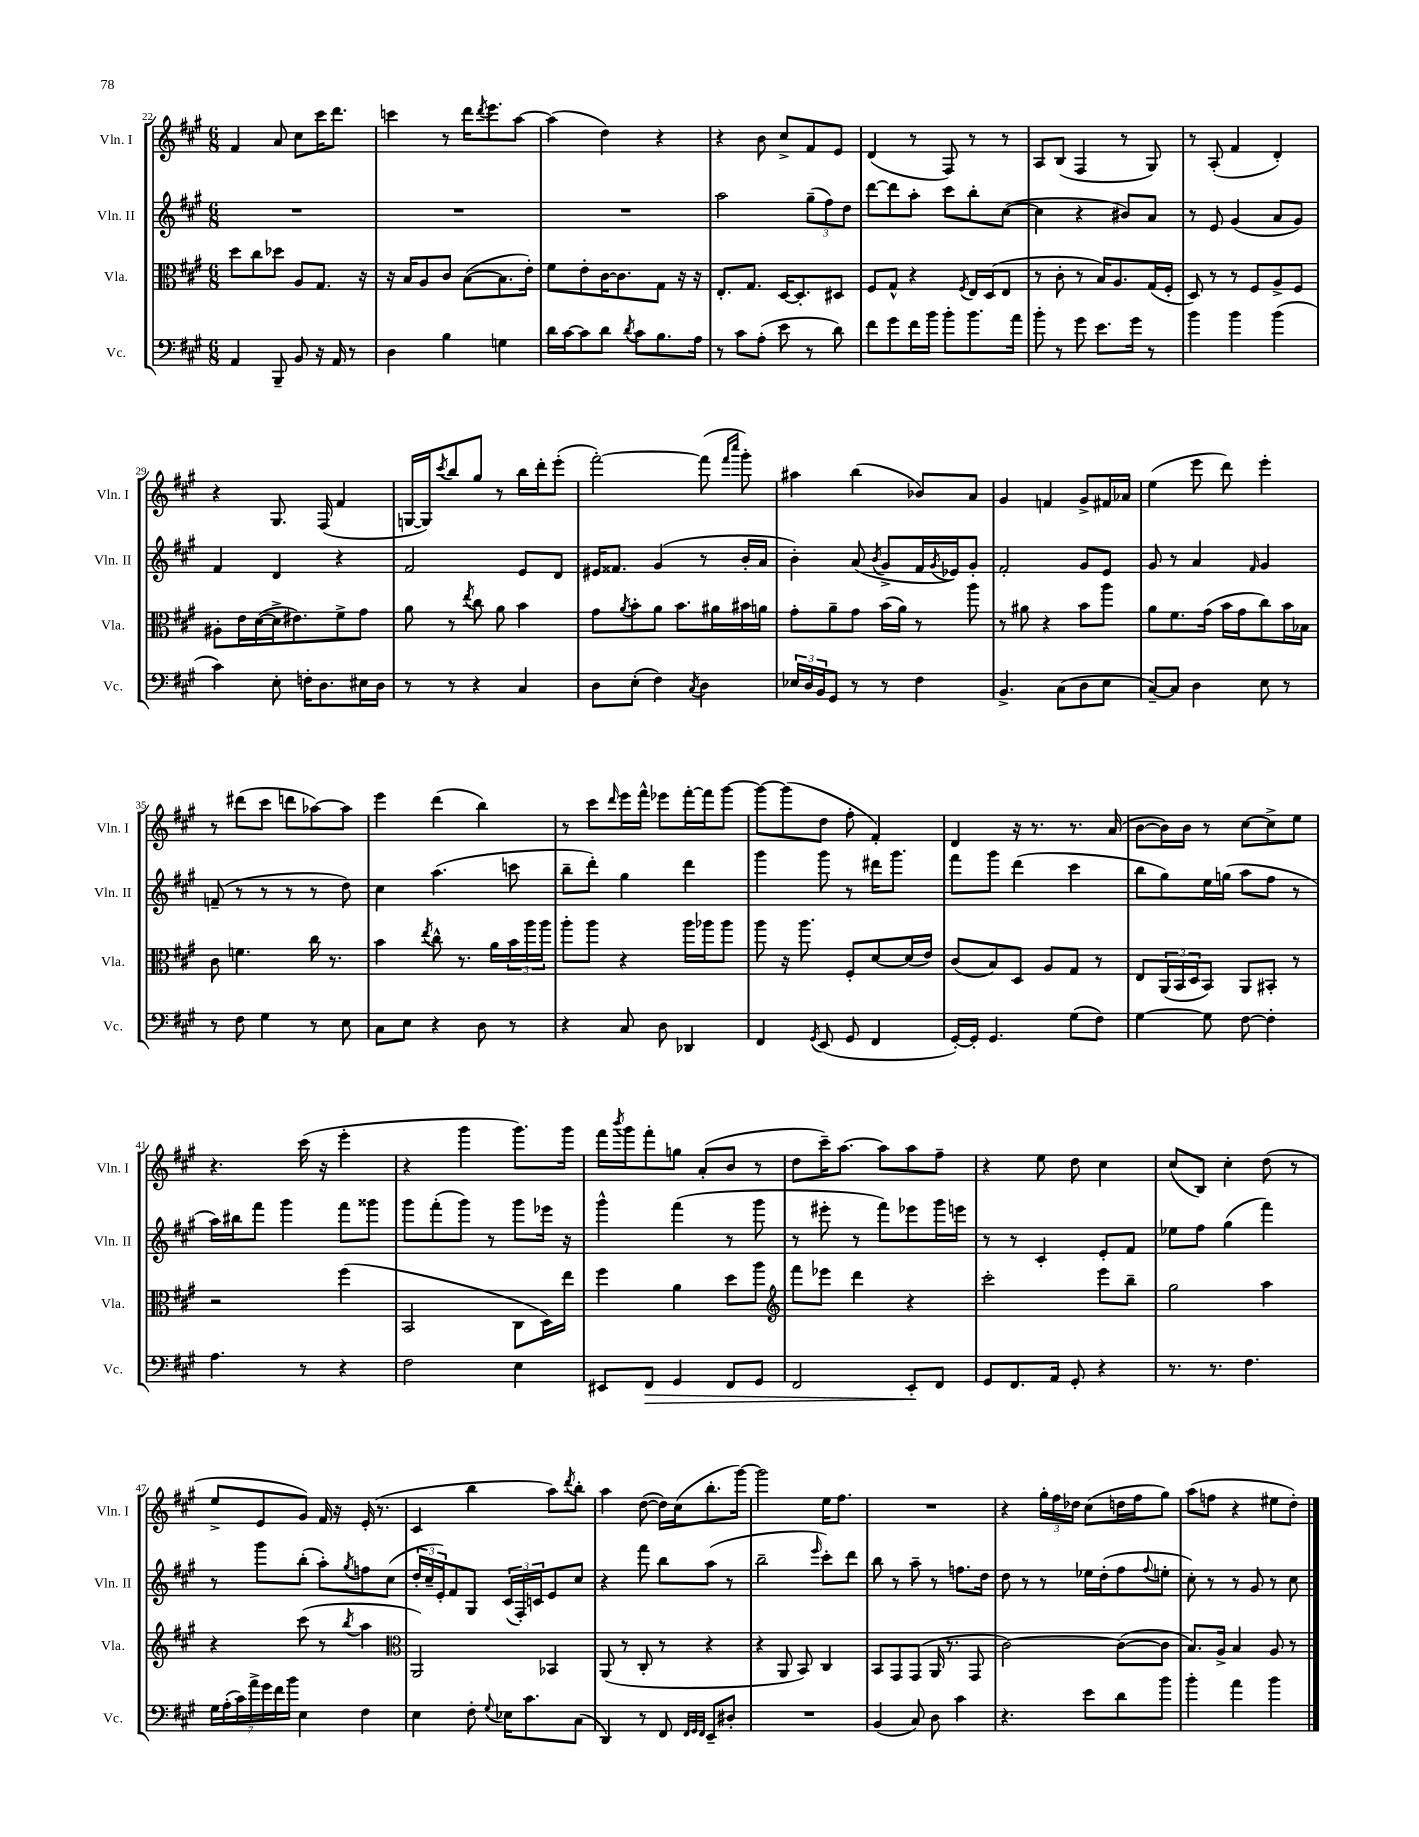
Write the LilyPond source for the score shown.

<<
\new StaffGroup <<
\new Staff = "s0" \with { instrumentName = "Vln. I" shortInstrumentName = "Vln. I" } {
    \clef treble \key a \major \numericTimeSignature \time 6/8
    fis'4 a'8 cis''8 cis'''16 d'''8. |
    c'''4 r8 d'''16 \acciaccatura { d'''8 } e'''8. a''8~ |
    a''4( d''4) r4 |
    r4 b'8 cis''8-> fis'8 e'8 |
    d'4( r8 fis8) r8 r8 |
    a8 b8( fis4 r8 gis8) |
    r8 a8-.( fis'4 d'4-.) |
    r4 gis8. fis16( fis'4 |
    g16~ g16) \acciaccatura { cis'''8 } b''8 gis''8 r8 b''16 d'''16-. e'''8-.( |
    fis'''2~-.) fis'''8( \grace { fis'''16 cis''''16 } gis'''8-.) |
    ais''4 b''4( bes'8) a'8 |
    gis'4 f'4 gis'8-> fis'16 aes'16 |
    e''4( e'''8 d'''8) e'''4-. |
    r8 dis'''8( cis'''8 d'''8 aes''8~) aes''8 |
    e'''4 d'''4( b''4) |
    r8 cis'''8 \grace { d'''16 } e'''16 fis'''16-^ ees'''8 fis'''16~-. fis'''16 gis'''8~ |
    gis'''8~ gis'''8( d''8 fis''8-. fis'4-.) |
    d'4 r16 r8. r8. a'16( |
    b'8~ b'16) b'16 r8 cis''8~ cis''8-> e''8 |
    r4. cis'''16( r16 e'''4-. |
    r4 gis'''4 gis'''8.) gis'''16 |
    fis'''16 \acciaccatura { b'''8 } gis'''16 fis'''8-. g''8 a'8-.( b'8 r8 |
    d''8 cis'''16--) a''8.~ a''8 a''8 fis''8-- |
    r4 e''8 d''8 cis''4 |
    cis''8( b8) cis''4-. d''8( r8 |
    e''8-> e'8 gis'8) fis'16 r16 e'16-.( r8. |
    cis'4 b''4 a''8) \acciaccatura { d'''8 } b''8-. |
    a''4 d''8~( d''16) cis''16( b''8.-. gis'''16~) |
    gis'''2 e''16 fis''8. |
    R2. |
    r4 \tuplet 3/2 { gis''16-. fis''16 des''16 } cis''8( d''16 fis''16 gis''8) |
    a''8( f''8 r4 eis''8 d''8-.) \bar "|." |
}
\new Staff = "s1" \with { instrumentName = "Vln. II" shortInstrumentName = "Vln. II" } {
    \clef treble \key a \major \numericTimeSignature \time 6/8
    R2. |
    R2. |
    R2. |
    a''2 \tuplet 3/2 { gis''8--( fis''8) d''8 } |
    d'''8~ d'''8 a''8-. cis'''8 b''8-. cis''8~( |
    cis''4 r4 bis'8) a'8 |
    r8 e'8 gis'4( a'8 gis'8) |
    fis'4 d'4 r4 |
    fis'2 e'8 d'8 |
    eis'16 fisis'8. gis'4( r8 b'16-. a'16 |
    b'4-.) a'8( \acciaccatura { b'8 } gis'8-> fis'16 \acciaccatura { gis'8 } ees'16) gis'8-. |
    fis'2-. gis'8 e'8 |
    gis'8 r8 a'4 \grace { fis'16 } gis'4 |
    f'8--( r8 r8 r8 r8 d''8) |
    cis''4 a''4.( c'''8 |
    b''8-- d'''8-.) gis''4 d'''4 |
    gis'''4 gis'''8 r8 dis'''16 gis'''8. |
    fis'''8 gis'''8 d'''4( cis'''4 |
    b''8 gis''8) e''16 g''16( a''8 fis''8 r8 |
    a''16) bis''16 fis'''8 gis'''4 fis'''8 gisis'''8 |
    gis'''8 fis'''8-.( gis'''8) r8 gis'''8 ees'''16 r16 |
    gis'''4-^ fis'''4( r8 gis'''8 |
    r8 eis'''8-. r8 fis'''8) ees'''8 gis'''16 e'''16 |
    r8 r8 cis'4-. e'8-. fis'8 |
    ees''8 fis''8 gis''4( fis'''4) |
    r8 gis'''8 b''8-.( a''8-.) \acciaccatura { gis''8 } f''8 cis''8( |
    \tuplet 3/2 { d''16-. cis''16-- e'16-.) } fis'8 gis8 \tuplet 3/2 { cis'16( fis16-.) c'16 } e'8 cis''8 |
    r4 fis'''8 b''8 a''8( r8 |
    b''2-- \grace { e'''16 } cis'''8-.) d'''8 |
    b''8 r8 a''8-- r8 f''8. d''16 |
    d''8 r8 r8 ees''16 d''16-.( fis''8 \appoggiatura { fis''8 } e''8-. |
    cis''8-.) r8 r8 gis'8 r8 cis''8 \bar "|." |
}
\new Staff = "s2" \with { instrumentName = "Vla." shortInstrumentName = "Vla." } {
    \clef alto \key a \major \numericTimeSignature \time 6/8
    d''8 cis''8 des''8 a8 gis8. r16 |
    r16 b16 a8 cis'8 b8~( b8. e'16-.) |
    fis'8 e'8-. cis'16~ cis'8. gis8 r16 r16 |
    e8.-. gis8. d16~ d8.-. dis8 |
    fis8 gis8-^ r4 \acciaccatura { fis8 } e16 d16( e8 |
    r8 cis'8-. r8 b16) a8. gis16( fis16-. |
    d8) r8 r8 fis8 a8-> fis8 |
    ais8-. e'16 d'16~( d'16-> eis'8.) fis'8-> gis'8 |
    a'8 r8 \acciaccatura { e''8 } cis''8 a'8 b'4 |
    gis'8 \acciaccatura { a'8 } b'8-. a'8 b'8. ais'16 bis'16 a'16 |
    gis'8-. a'8-- gis'8 b'16( a'16) r8 a''8 |
    r8 ais'8 r4 b'8 a''8 |
    a'8 fis'8. gis'16( b'16 gis'16 cis''8) b'16 bes16 |
    cis'8 f'4. cis''16 r8. |
    b'4 \acciaccatura { e''8 } cis''8-^ r8. a'16 \tuplet 3/2 { b'16 a''16 a''16 } |
    a''8-. a''8 r4 a''16 aes''16 aes''8 |
    a''8 r16 a''8. fis8-. d'8~ d'16( e'16) |
    cis'8( b8) d8 a8 gis8 r8 |
    e8 \tuplet 3/2 { a,16( b,16 d16 } b,8) a,8 bis,8-. r8 |
    r2 fis''4( |
    b,2 cis8 d16) e''16 |
    fis''4 a'4 d''8 a''8 |
    \clef treble fis'''8 ees'''8 d'''4 r4 |
    cis'''2-. e'''8 b''8-- |
    gis''2 a''4 |
    r4 cis'''8( r8 \acciaccatura { b''8 } a''4 |
    \clef alto a,2) bes,4 |
    a,8( r8 cis8-. r8 r4 |
    r4 a,8 b,8) cis4 |
    b,8 gis,8 gis,8( a,16 r8. gis,8 |
    cis'2~) cis'8~( cis'8 |
    b8.) a16-> b4 a8 r8 \bar "|." |
}
\new Staff = "s3" \with { instrumentName = "Vc." shortInstrumentName = "Vc." } {
    \clef bass \key a \major \numericTimeSignature \time 6/8
    a,4 b,,8-- b,8 r16 a,16 r8 |
    d4 b4 g4 |
    d'16 cis'16~ cis'8 d'8 \acciaccatura { d'8 } cis'8 b8. a16 |
    r8 cis'8 a8-.( e'8 r8 d'8) |
    fis'8 gis'8 fis'16 b'16 b'8-. b'8. a'16 |
    b'8-. r8 gis'8 e'8. gis'16 r8 |
    b'4 b'4 b'4( |
    cis'4) e8-. f16-. d8. eis16 d16 |
    r8 r8 r4 cis4 |
    d8 e8-.( fis4) \acciaccatura { cis8 } d4 |
    \tuplet 3/2 { ees16 d16 b,16 } gis,8 r8 r8 fis4 |
    b,4.-> cis8( d8 e8 |
    cis8~--) cis8 d4 e8 r8 |
    r8 fis8 gis4 r8 e8 |
    cis8 e8 r4 d8 r8 |
    r4 cis8 d8 des,4 |
    fis,4 \acciaccatura { gis,8 } e,8( gis,8 fis,4 |
    gis,16~-.) gis,16-. gis,4. gis8( fis8) |
    gis4~ gis8 fis8~ fis4-. |
    a4. r8 r4 |
    fis2 e4 |
    eis,8 fis,8\> gis,4 fis,8 gis,8 |
    fis,2 e,8-.\! fis,8 |
    gis,8 fis,8. a,16 gis,8-. r4 |
    r8. r8. fis4. |
    \tuplet 7/4 { gis16 a16-.( cis'16) a'16-> gis'16 fis'16 b'16 } e4 fis4 |
    e4 fis8-. \appoggiatura { gis8 } ees16 cis'8. cis8( |
    d,4) r8 fis,8 \grace { fis,32 gis,32 fis,32 } e,8-- dis8-. |
    R2. |
    b,4( cis8) d8 cis'4 |
    r4. e'8 d'8 b'8 |
    b'4-. a'4 b'4 \bar "|." |
}
>>
>>
\layout { \context { \Score currentBarNumber = #22 } }
